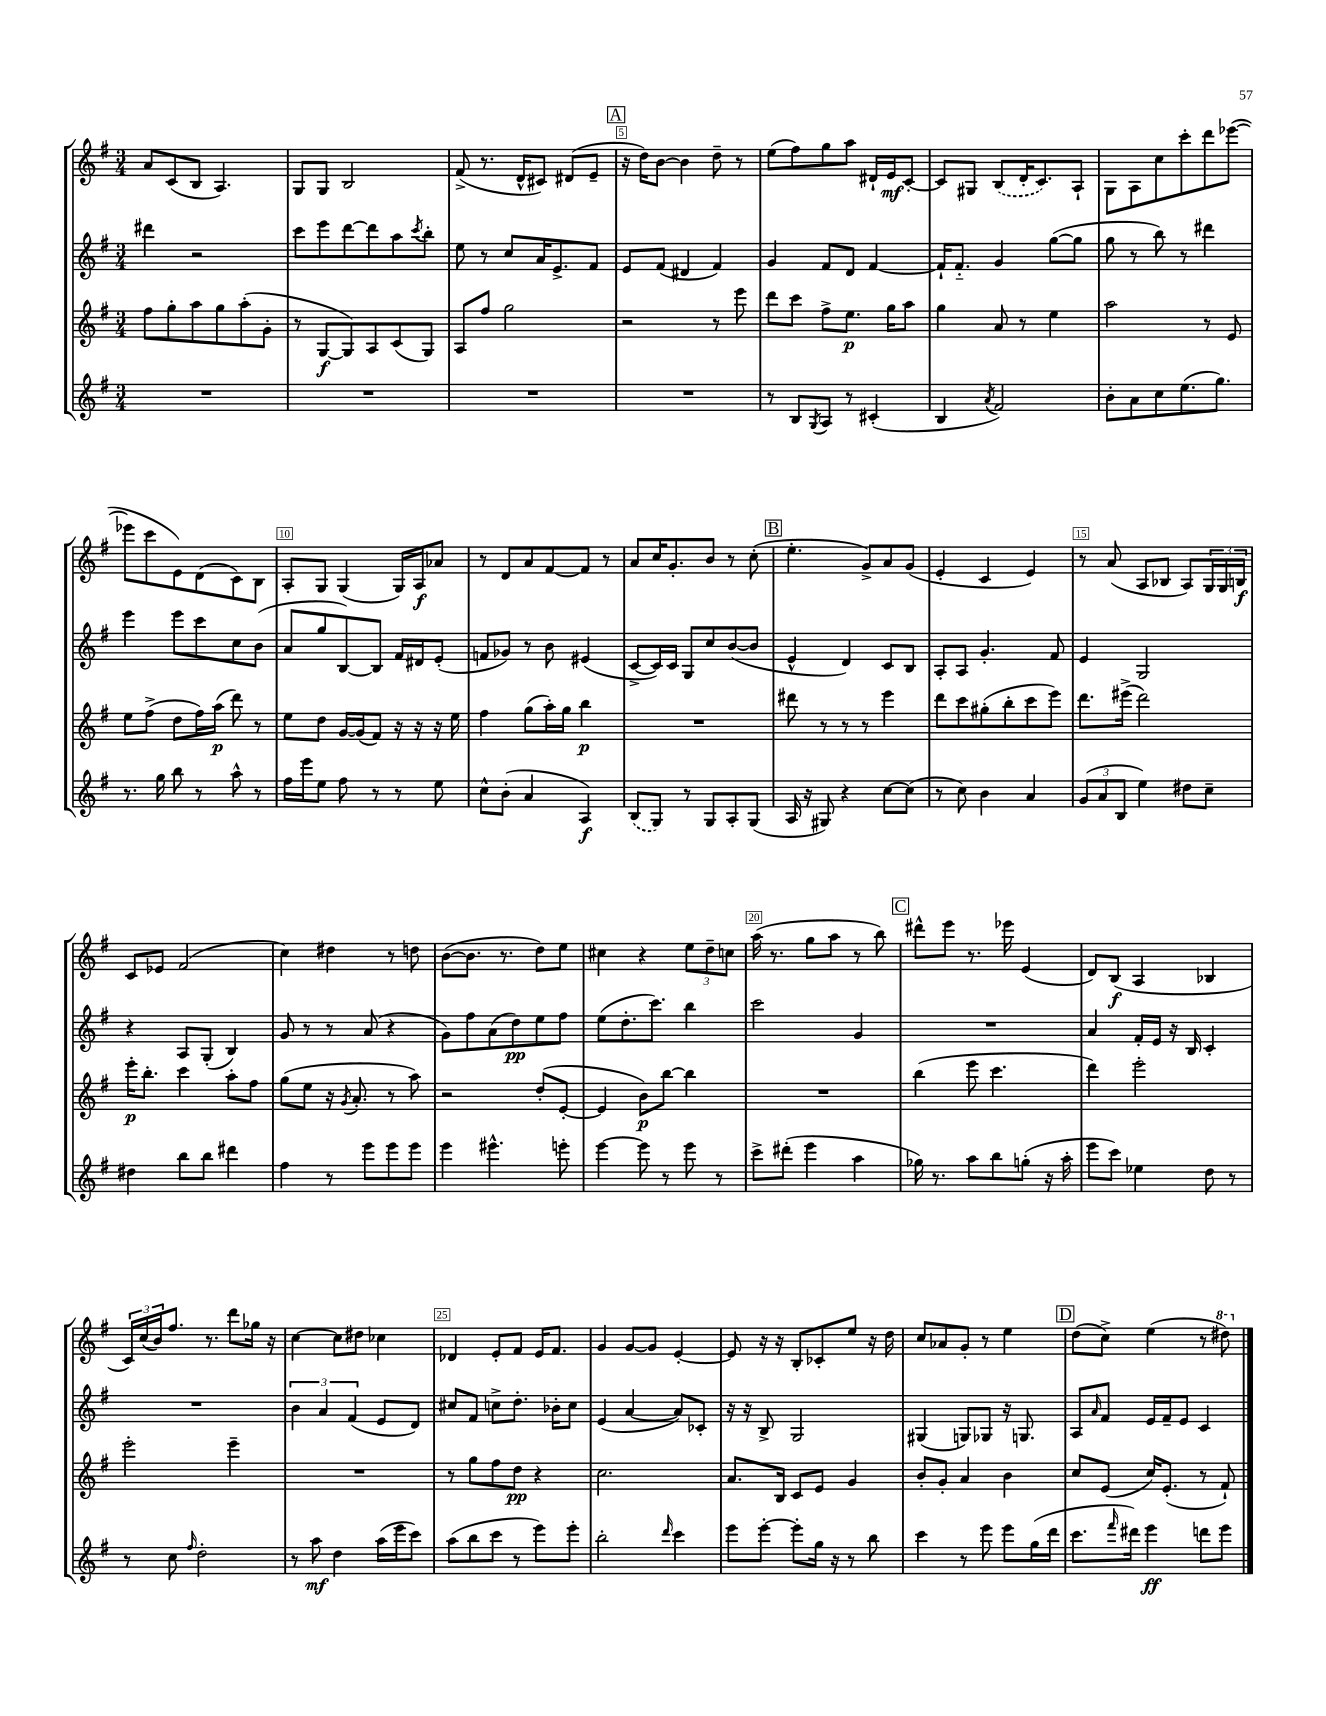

**kern	**kern	**kern	**kern
*staff4	*staff3	*staff2	*staff1
*clefG2	*clefG2	*clefG2	*clefG2
*k[f#]	*k[f#]	*k[f#]	*k[f#]
*M3/4	*M3/4	*M3/4	*M3/4
2.r	8ff#	4ddd#	8a
.	8gg'	.	(8c
.	8aa	2r	8B
.	8gg	.	4.A)
.	(8aa'	.	.
.	8g'	.	.
=	=	=	=
2.r	8r	8ccc	8G
.	[8G	8eee	8G
.	8G])	[8ddd	2B
.	8A	8ddd]	.
.	(8c	8aa	.
.	.	8qccc	.
.	8G)	8bb'	.
=	=	=	=
2.r	8A	8ee	(8f#^
.	8ff#	8r	8.r
.	2gg	8cc	.
.	.	.	16d^^
.	.	16a	8c#)
.	.	8.e^	.
.	.	.	(8d#
.	.	8f#	8e~
=	=	=	=
2.r	2r	8e	16r
.	.	.	16dd)
.	.	(8f#	[8b
.	.	4d#	4b]
.	8r	4f#)	8dd~
.	8eee	.	8r
=	=	=	=
8r	8ddd	4g	(8ee
8B	8ccc	.	8ff#)
8qG	.	.	.
8A	8ff#^	8f#	8gg
8r	8.ee	8d	8aa
(4c#'	.	[4f#	16d#`
.	16gg	.	16e
.	8aa	.	[8c'
=	=	=	=
4B	4gg	16f#`]	8c]
.	.	8.f#'~	.
.	.	.	8G#
8qa	.	.	.
2f#)	8a	4g	(8B
.	8r	.	16d'
.	.	.	8.c)
.	4ee	([8gg	.
.	.	8gg]	8A`
=	=	=	=
8b'	2aa	8gg	8G
8a	.	8r	8A
8cc	.	8bb)	8cc
(8.ee	.	8r	8ccc'
.	8r	4ddd#	8ddd
8.gg)	.	.	.
.	8e	.	([8eee-
=	=	=	=
8.r	8ee	4eee	8eee-]
.	(8ff#^	.	8ccc
16gg	.	.	.
8bb	8dd	8eee	8e)
8r	16ff#)	8ccc	(8d
.	(16aa	.	.
8aa^^	8ddd)	8cc	8c)
8r	8r	(8b	8B
=	=	=	=
16ff#	8ee	8a	8A'
16eee	.	.	.
8ee	8dd	8gg	8G
8ff#	[16g	[8B)	(4G
.	(16g]	.	.
8r	8f#)	8B]	.
8r	16r	16f#	16G)
.	16r	16d#	16A
8ee	16r	(8e'	8a-
.	16ee	.	.
=	=	=	=
8cc^^	4ff#	8f	8r
(8b'	.	8g-)	8d
4a	(8gg	8r	8a
.	16aa')	8b	[8f#
.	16gg	.	.
4A)	4bb	(4e#	8f#]
.	.	.	8r
=	=	=	=
(8B	2.r	[8c^	8a
8G)	.	16c])	16cc
.	.	16c	8.g'
8r	.	8G	.
8G	.	8cc	8b
8A'	.	([8b	8r
(8G	.	8b]	(8cc'
=	=	=	=
16A	8ddd#	4e^^	4.ee'
16r	.	.	.
8G#)	8r	.	.
4r	8r	4d)	.
.	8r	.	8g^)
[8cc	4eee	8c	8a
(8cc]	.	8B	(8g
=	=	=	=
8r	8ddd	8A'	4e'
8cc)	8ccc	8A	.
4b	(8gg#'	4.g'	4c
.	8bb'	.	.
4a	8ccc	.	4e)
.	8eee)	8f#	.
=	=	=	=
(12g	8.ddd	4e	8r
12a	.	.	.
.	.	.	(8a
12B	.	.	.
.	(16eee#^	.	.
4ee)	2ddd)	2G	8A
.	.	.	8B-
8dd#	.	.	8A)
8cc~	.	.	24G
.	.	.	24G
.	.	.	24B
=	=	=	=
4dd#	16eee'	4r	8c
.	8.bb'	.	.
.	.	.	8e-
8bb	4ccc	8A	(2f#
8bb	.	(8G'	.
4ddd#	8aa'	4B)	.
.	8ff#	.	.
=	=	=	=
4ff#	(8gg	8g	4cc)
.	8ee	8r	.
8r	16r	8r	4dd#
.	8qg	.	.
.	8.a'	.	.
8eee	.	(8a	.
8eee	8r	4r	8r
8eee	8aa)	.	8dd
=	=	=	=
4eee	2r	8g)	([8b
.	.	8ff#	8.b]
4.eee#^^	.	(8a	.
.	.	.	8.r
.	.	8dd)	.
.	(8dd'	8ee	8dd)
8eee'	[8e'	8ff#	8ee
=	=	=	=
[4eee	4e]	(8ee	4cc#
.	.	8.dd'	.
8eee]	8b)	.	4r
.	.	8.ccc)	.
8r	[8bb	.	.
8eee	4bb]	4bb	12ee
.	.	.	12dd~
8r	.	.	.
.	.	.	12cc
=	=	=	=
8ccc^	2.r	2ccc	(16aa
.	.	.	8.r
(8ddd#'	.	.	.
4eee	.	.	8gg
.	.	.	8aa
4aa	.	4g	8r
.	.	.	8bb)
=	=	=	=
16gg-)	(4bb	2.r	8ddd#^^
8.r	.	.	.
.	.	.	8eee
8aa	8eee	.	8.r
8bb	4.ccc	.	.
.	.	.	16eee-
(8gg'	.	.	(4e
16r	.	.	.
16aa'	.	.	.
=	=	=	=
8eee	4ddd)	4a	8d)
8ccc)	.	.	(8B
4ee-	2eee'	16f#'	4A
.	.	16e	.
.	.	16r	.
.	.	16B	.
8dd	.	4c'	4B-
8r	.	.	.
=	=	=	=
8r	2eee'	2.r	24c)
.	.	.	(24cc
.	.	.	24b)
8cc	.	.	8.ff#
16qqff#	.	.	.
2dd'	.	.	.
.	.	.	8.r
.	4eee~	.	8ddd
.	.	.	16gg-
.	.	.	16r
=	=	=	=
8r	2.r	6b	[4cc
8aa	.	.	.
.	.	6a	.
4dd	.	.	8cc]
.	.	(6f#	.
.	.	.	8dd#
(16aa	.	8e	4cc-
16eee	.	.	.
8ccc)	.	8d)	.
=	=	=	=
(8aa	8r	8cc#	4d-
8bb	8gg	8f#	.
8ccc	8ff#	8cc^	8e'
8r	8dd	8.dd'	8f#
8eee)	4r	.	16e
.	.	16b-'	8.f#
8eee'	.	8cc	.
=	=	=	=
2bb'	2.cc	(4e	4g
.	.	[4a	[8g
.	.	.	8g]
16qqddd	.	.	.
4ccc	.	8a])	[4e'
.	.	8c-'	.
=	=	=	=
8eee	8.a	16r	8e]
.	.	16r	.
[8eee'	.	8B^	16r
.	16B	.	16r
8eee']	8c	2G	8B'
16gg	8e	.	8c-'
16r	.	.	.
8r	4g	.	8ee
8bb	.	.	16r
.	.	.	16dd
=	=	=	=
4ccc	8b'	(4G#	8cc
.	8g'	.	8a-
8r	4a	8G)	8g'
8eee	.	8G-	8r
8eee	4b	16r	4ee
.	.	8.G	.
(16gg	.	.	.
16ddd	.	.	.
=	=	=	=
8.ccc	8cc	8A	(8dd
.	.	16qqa	.
.	(8e	8f#	8cc^)
16qqfff#	.	.	.
16ddd#)	.	.	.
4eee	16cc)	16e	(4ee
.	(8.e'	16f#~	.
.	.	8e	.
8ddd	8r	4c	8r
8eee	8f#`)	.	8ddd#)
==	==	==	==
*-	*-	*-	*-
